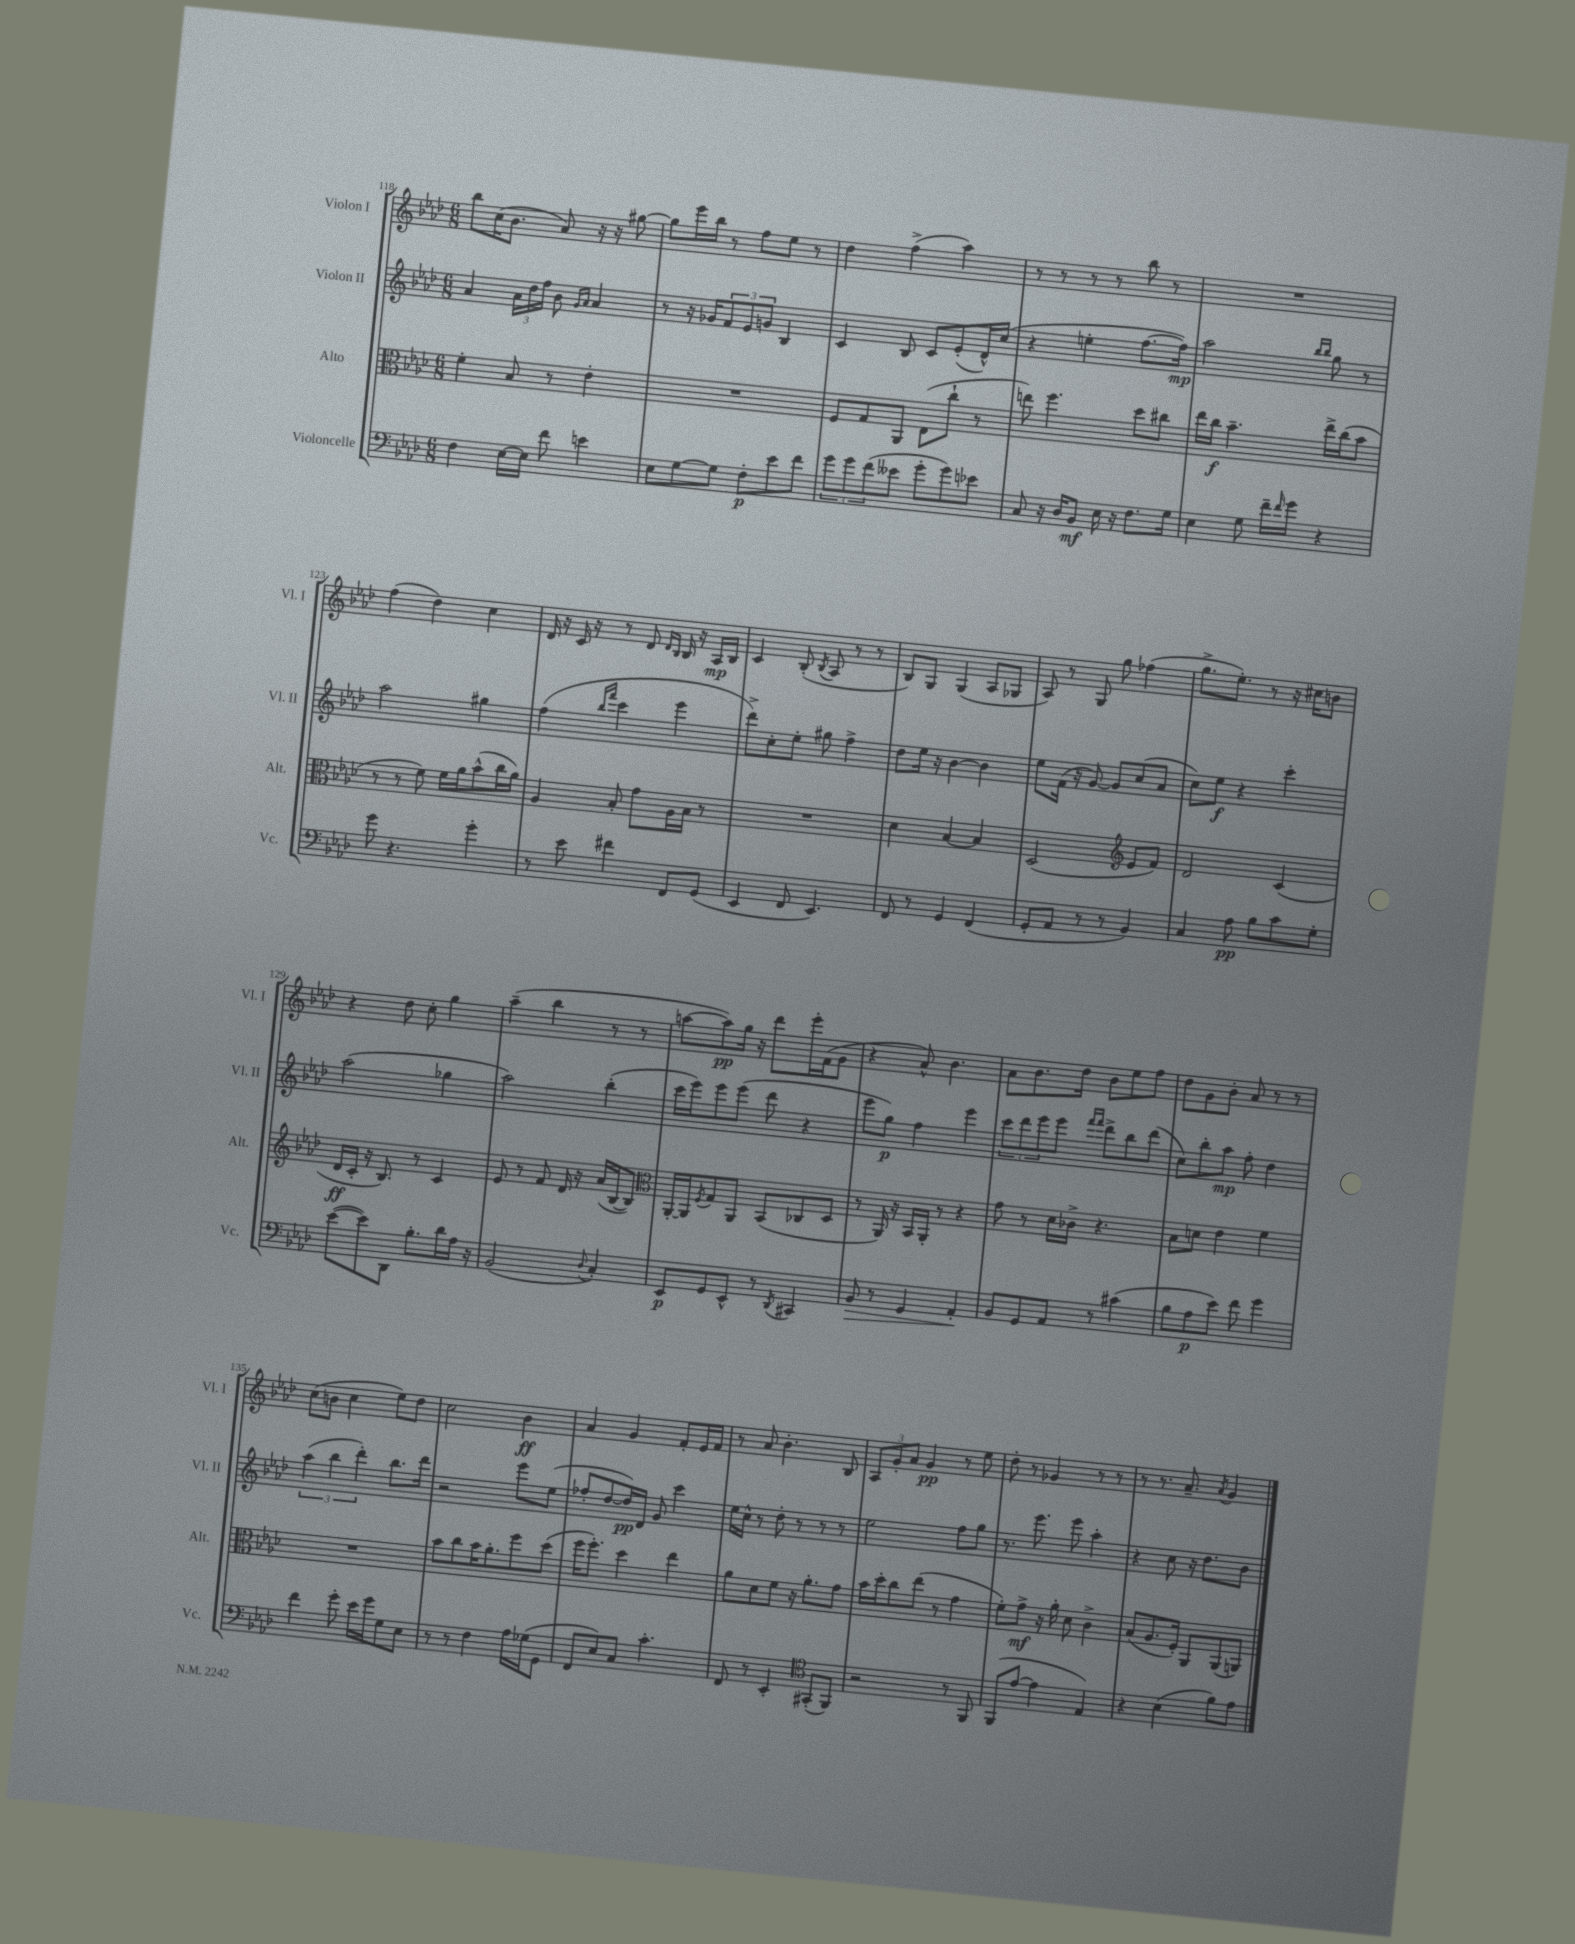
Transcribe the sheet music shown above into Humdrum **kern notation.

**kern	**kern	**kern	**kern
*staff4	*staff3	*staff2	*staff1
*clefF4	*clefC3	*clefG2	*clefG2
*k[b-e-a-d-]	*k[b-e-a-d-]	*k[b-e-a-d-]	*k[b-e-a-d-]
*M6/8	*M6/8	*M6/8	*M6/8
4F	4f'	4a-	8bb-
.	.	.	(16cc
.	.	.	8.b-
[16E-	8B-	24a-	.
.	.	24dd-	.
16E-]	.	.	.
.	.	24ff	.
8f	8r	8b-	8a-)
.	.	16qqg	.
.	.	16qqa-	.
4e	4e-'	4a-	16r
.	.	.	16r
.	.	.	[8gg#
=	=	=	=
8E-	2.r	8r	8gg#]
[8G	.	16r	16eee-
.	.	16g-	16bb-
8G]	.	12f	8r
.	.	12e-	.
8F'	.	.	8ff
.	.	12g	.
8e-	.	4B-	8ee-
8f	.	.	8r
=	=	=	=
12g	8F	4c	4dd-
12g	.	.	.
.	8G	.	.
(12f	.	.	.
8e--	8AA-	8B-	(4ff^
8g'	(8E-	8c	.
8g)	8cc`	(8e-'	4aa-)
8e-	8r	16d-^^)	.
.	.	(16cc	.
=	=	=	=
8C	8ee)	4r	8r
16r	4.ff	.	8r
16D-	.	.	.
8BB-	.	4ee'	8r
16E-	.	.	8r
16r	.	.	.
8.F	8dd-	[8.ff	8bb-
.	8cc#	.	8r
16G	.	16ff])	.
=	=	=	=
4E-	16ee-	2aa-	2.r
.	16cc	.	.
.	4.b-~	.	.
8G	.	.	.
16f~	.	.	.
16qqf	.	.	.
16g	.	.	.
.	.	16qqbb-	.
.	.	16qqbb-	.
4r	16ee-^	8gg	.
.	(16cc	.	.
.	8b-	8r	.
=	=	=	=
8g	8r	2aa-	(4ff
4.r	8r	.	.
.	8f)	.	4dd-)
.	16f	.	.
.	16a-	.	.
4g'	(8b-^^	4gg#	4cc
.	16cc	.	.
.	16a-)	.	.
=	=	=	=
8r	4A-	(4ff	16d-
.	.	.	16r
8e-	.	.	16c
.	.	.	16r
.	.	16qqbb-	.
.	.	16qqfff	.
4f#	8B-'	4ccc	8r
.	8g	.	8d-
.	.	.	16qqd-
.	.	.	16qqB-
8FF	16A-	4eee-	16B-
.	16B-	.	16r
(8GG	8r	.	16A-
.	.	.	16B-
=	=	=	=
4EE-	2.r	8ddd-^)	4c
.	.	8cc'	.
8FF	.	8ee-'	(8B-'
.	.	.	8qB-
4.EE-)	.	8gg#	8A-
.	.	4ff^	8r
.	.	.	8r
=	=	=	=
8FF	4d-	8dd-	8B-)
8r	.	16ee-	8G
.	.	16r	.
4GG	[4B-	[4b-	(4G
(4FF	4B-]	4b-]	8A-
.	.	.	8G-
=	=	=	=
8GG'	(2D-	8ee-	8A-)
8AA-	.	(16f	8r
.	.	16r	.
8r	.	[8g)	8G
8r	.	8g]	8gg
*	*clefG2	*	*
4BB-)	8e-	(8cc	(4ff-
.	8f)	8a-	.
=	=	=	=
4C	2d-	8cc)	8.gg^
.	.	8ee-	.
.	.	.	8.ee-')
8A-	.	4r	.
8B-	.	.	8r
8c	(4c	4ccc'	16r
.	.	.	16cc#
8G'	.	.	8b
=	=	=	=
([8e-	16d-	(2aa-	4r
.	16c'	.	.
8e-])	16r	.	.
.	8.B-)	.	.
8DD-	.	.	8dd-
8.B-'	8r	.	8cc'
.	4c	4gg-	4gg
16d-	.	.	.
16A-	.	.	.
16r	.	.	.
=	=	=	=
(2BB-	8e-	2aa-)	(4aa-~
.	8r	.	.
.	8f	.	4bb-
.	16d-	.	.
.	16r	.	.
8qqD-	.	.	.
4C')	(16a-	(4bb-'	8r
.	[16B-	.	.
.	8B-])	.	8r
=	=	=	=
*	*clefC3	*	*
8EE-	[16AA-'	16ccc	[8aa
.	16AA-]	16eee-)	.
.	8qF	.	.
8GG	8G	8eee-	8aa])
8EE-^^	8AA-	(8eee-	16gg
.	.	.	16r
8r	(8BB-	8ddd-	8ddd-
8qDD-	.	.	.
4CC#	8C-	4r	16eee-'
.	.	.	(16f
.	8D-	.	8g
=	=	=	=
8BB-	8r	8eee-	4r
8r	16AA-)	8gg)	.
.	16r	.	.
4GG	16BB-	4ff	8a-^^)
.	16AA-'	.	.
.	8r	.	4.b-
4AA-'	4r	4eee-	.
=	=	=	=
8BB-	8g	12ccc	8a-
.	.	12ddd-	.
8GG	8r	.	8.b-
.	.	12eee-	.
8AA-	16d-	8eee-	.
.	16c-^	.	16dd-
.	.	16qqfff	.
.	.	16qqfff	.
8r	4.r	8ddd-^	8b-
(4c#	.	8bb-	8ee-
.	.	(8ddd-	8ff
=	=	=	=
8B-	8B-	8cc)	8dd-
8A-	8d	8bb-'	8g
8e-)	4e-	8aa-	8b-'
8f	.	8ff'	8a-
4g	4f	4dd-	8r
.	.	.	8r
=	=	=	=
4f	2.r	(6aa-	(8cc
.	.	.	8b
.	.	6bb-	.
8g'	.	.	4cc
.	.	6ddd-')	.
16e-	.	.	.
16g	.	.	.
8G	.	8.bb-	8ee-)
8E-	.	.	8dd-
.	.	16ddd-	.
=	=	=	=
8r	8b-	2r	2cc
8r	8cc	.	.
4F	16b-	.	.
.	8.a-'	.	.
16A-	8ff	8eee-	4b-
(16G-	.	.	.
8GG	(8dd-	(8ee-	.
=	=	=	=
8FF	16ff	8ff-'	4a-
.	8.ff')	.	.
8E-)	.	[8dd-	.
8C	4dd-	16dd-])	4g
.	.	16d-	.
4.c'	.	8g	.
.	4ee-	4ccc	8f'
.	.	.	16e-
.	.	.	16f
=	=	=	=
8FF	8a-	16ee-	8r
.	.	16cc^^	.
8r	8d-	8r	8a-
4EE-'	8f	8dd-'	4.b-'
.	16r	8r	.
.	8.a-'	.	.
*clefC4	*	*	*
(8GG#'	.	8r	.
8FF)	8g	8r	8B-
=	=	=	=
2r	16b-	2ee-	12A-
.	16dd-'	.	.
.	.	.	12g'
.	8cc	.	.
.	.	.	12a-
.	(8ee-	.	4g
.	8r	.	.
8r	4g	8ff	8r
8FF	.	8gg	8ee-
=	=	=	=
(8FF	8f')	8.r	8dd-'
[8e-	8g^	.	8r
.	.	8.eee-	.
4e-]	16r	.	4g-
.	16a-'	.	.
.	8d-	8eee-	.
4E-)	4c^	4aa-'	8r
.	.	.	8r
=	=	=	=
4r	(8B-	4r	8r
.	8.A-	.	8.r
(4B-	.	8cc	.
.	16F')	.	8.a-~
.	8AA-	16r	.
.	.	8.dd-	.
.	.	.	8qa-
8f)	(8AA-	.	4g
8e-	8AA)	8b-	.
==	==	==	==
*-	*-	*-	*-
